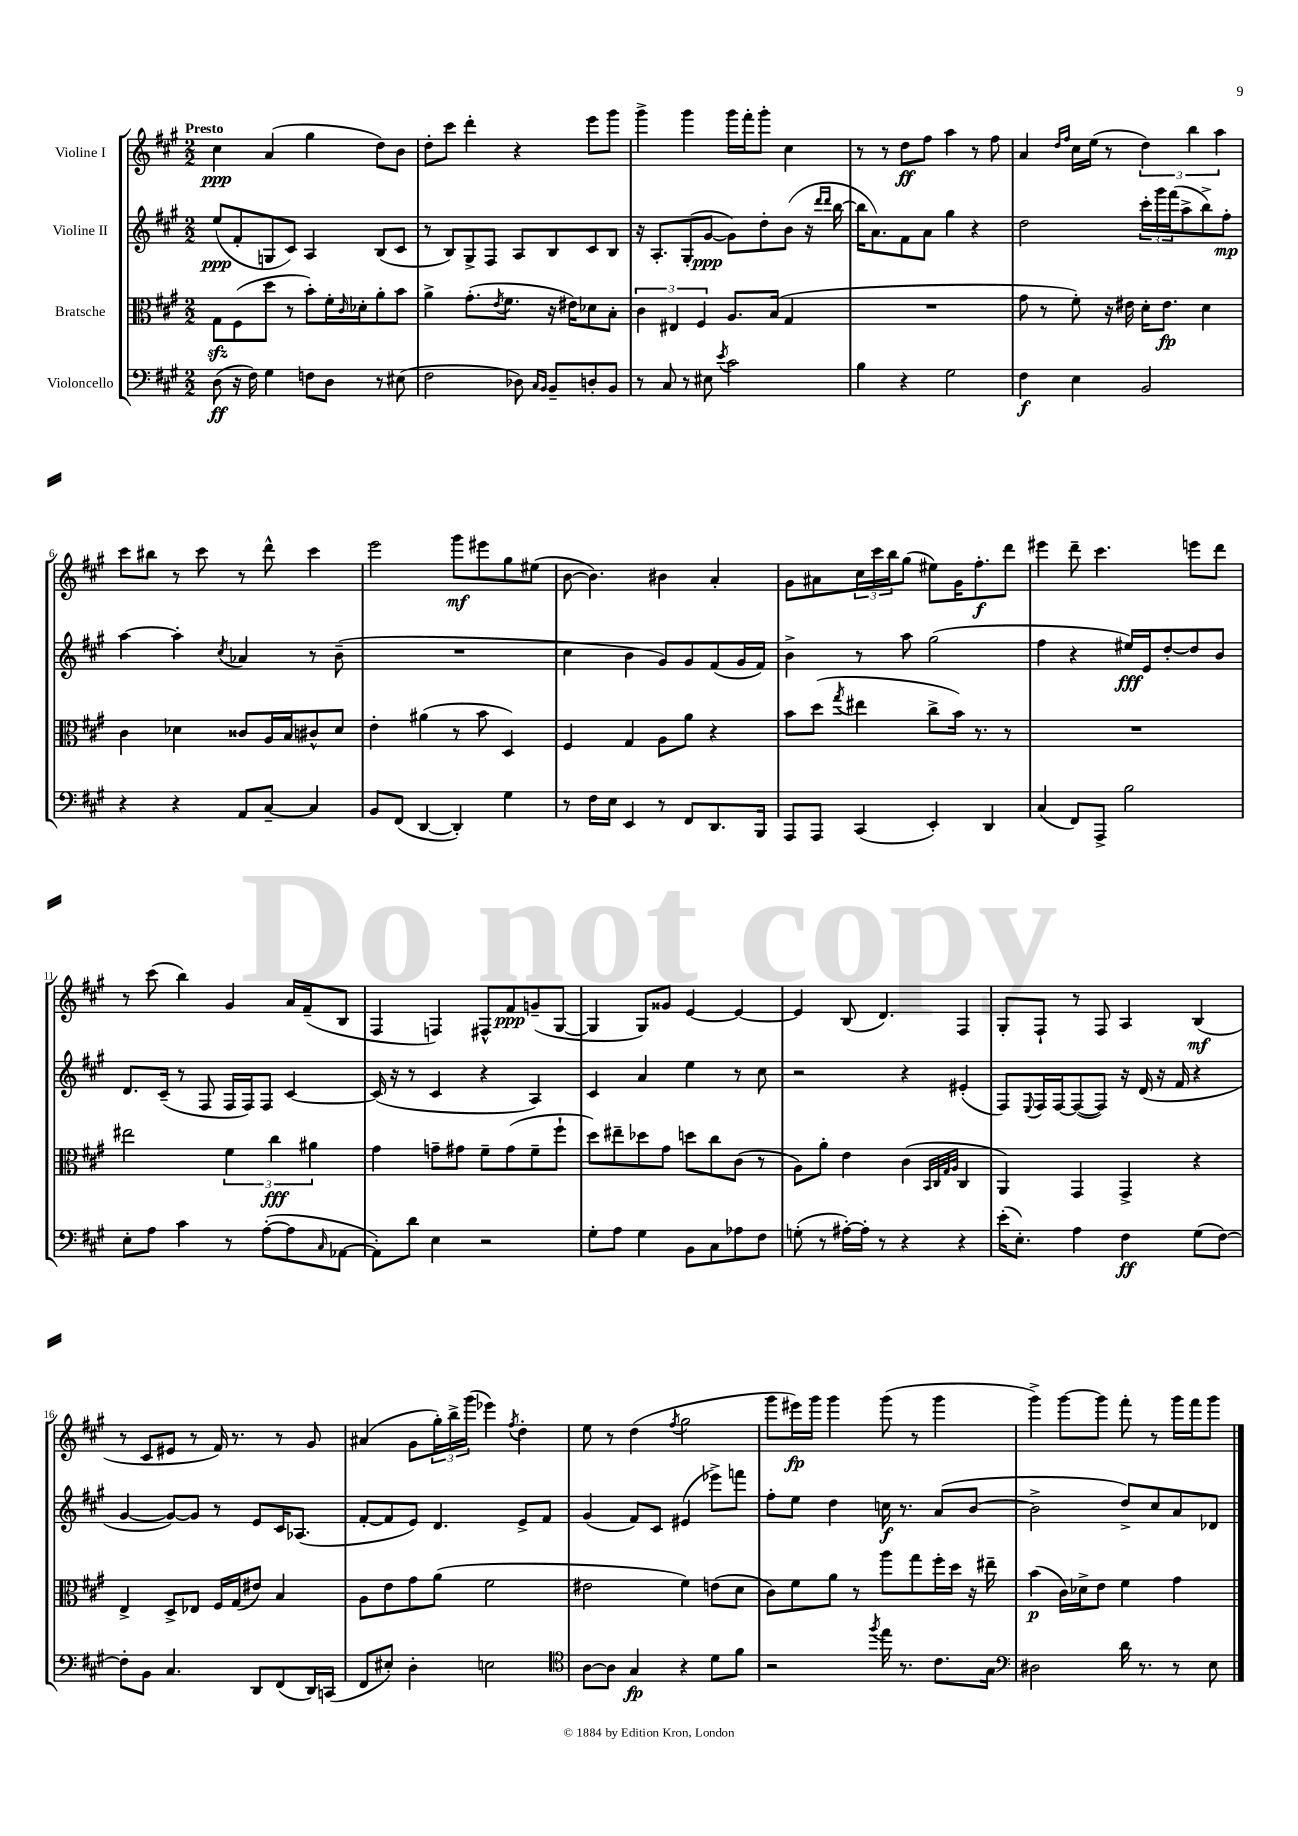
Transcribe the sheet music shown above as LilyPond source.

<<
\new StaffGroup <<
\new Staff = "s0" \with { instrumentName = "Violine I" } {
    \clef treble \key a \major \numericTimeSignature \time 2/2 \tempo "Presto"
    cis''4\ppp a'4( gis''4 d''8) b'8 |
    d''8-. cis'''8 d'''4-. r4 e'''8 gis'''8 |
    gis'''4-> gis'''4 gis'''16 fis'''16-. gis'''8-. cis''4 |
    r8 r8 d''8\ff fis''8 a''4 r8 fis''8 |
    a'4 \grace { d''16 fis''16 } cis''16 e''16( r8 \tuplet 3/2 { d''4) b''4 a''4 } |
    cis'''8 bis''8 r8 cis'''8 r8 d'''8-^ cis'''4 |
    e'''2 gis'''8\mf eis'''8 gis''8 eis''8( |
    b'8~ b'4.) bis'4 a'4-. |
    gis'8 ais'8 \tuplet 3/2 { cis''16 cis'''16 b''16 } gis''8( eis''8) gis'16 fis''8.-.\f d'''8 |
    eis'''4 d'''8-- cis'''4. e'''8 d'''8 |
    r8 cis'''8( b''4) gis'4 a'16 fis'16--( b8 |
    fis4 f4) fis8-^ fis'8\ppp g'8--( gis8~ |
    gis4 gis8) gisis'8 e'4~ e'4~ |
    e'4 b8( d'4.) fis4 |
    gis8-. fis8-! r8 fis8 a4 b4\mf( |
    r8 cis'8 eis'8 r8 fis'16) r8. r8 gis'8 |
    ais'4( gis'8 \tuplet 3/2 { gis''16-.) b''16-> gis'''16( } ees'''4) \acciaccatura { fis''8 } d''4-. |
    e''8 r8 d''4( \acciaccatura { fis''8 } gis''2 |
    gis'''8 eis'''16\fp) gis'''16 gis'''4 gis'''8( r8 gis'''4 |
    gis'''4->) gis'''8~ gis'''8 fis'''8-. r8 gis'''16 fis'''16 gis'''8 \bar "|." |
}
\new Staff = "s1" \with { instrumentName = "Violine II" } {
    \clef treble \key a \major \numericTimeSignature \time 2/2
    e''8\ppp( fis'8-. g8 cis'8) a4 b8( cis'8 |
    r8 b8) gis8-> fis8 a8 b8 cis'8 b8 |
    r16 a8.-. gis8-.( gis'8~\ppp gis'8) d''8-. b'8( r16 \grace { d'''16 d'''16 } b''16~ |
    b''16 a'8.) fis'8 a'8 gis''4 r4 |
    d''2 \tuplet 3/2 { cis'''16-. gis'''16 fis'''16( } a''8-> b''8->) fis''8-.\mp |
    a''4~ a''4-. \acciaccatura { cis''8 } aes'4 r8 b'8--( |
    R1 |
    cis''4 b'4 gis'8) gis'8 fis'8( gis'16 fis'16) |
    b'4-> r8 a''8 gis''2( |
    fis''4 r4 eis''16\fff) e'16 d''8~-. d''8 b'8 |
    d'8. cis'16--( r8 fis8 fis16 fis16) fis8 cis'4~ |
    cis'16( r16 r8 cis'4 r4 a4) |
    cis'4 a'4 e''4 r8 cis''8 |
    r2 r4 eis'4-.( |
    fis8) \appoggiatura { e8 } fis16 fis16~ fis8~( fis8) r16 d'16( r16 fis'16 r4 |
    gis'4~ gis'8~) gis'8 r8 e'8 cis'16 aes8.( |
    fis'8~-. fis'8 e'8) d'4. e'8-> fis'8 |
    gis'4( fis'8) cis'8 eis'4( ees'''8->) f'''8 |
    fis''8-. e''8 d''4 c''16\f r8. a'8( b'8~ |
    b'2-> d''8->) cis''8 a'8 des'8 \bar "|." |
}
\new Staff = "s2" \with { instrumentName = "Bratsche" } {
    \clef alto \key a \major \numericTimeSignature \time 2/2
    gis8\sfz fis8( d''8 r8 b'8-.) fis'16-. \grace { cis'16 } des'16-. a'8-. b'8 |
    a'4-> gis'8.-.( \acciaccatura { e'8 } fis'8. r16 eis'16) des'8 b8-. |
    \tuplet 3/2 { cis'4 eis4 fis4 } a8. b16( gis4 |
    R1 |
    gis'8 r8 fis'8-.) r16 eis'16 d'16-. eis'8.\fp d'4 |
    cis'4 des'4 cisis'8 a16 b16 cis'8-^ des'8 |
    e'4-. ais'4( r8 b'8 d4) |
    fis4 gis4 a8 a'8 r4 |
    b'8 d''8( \acciaccatura { gis''8 } eis''4 cis''8-> b'16) r8. r8 |
    R1 |
    eis''2 \tuplet 3/2 { fis'4 cis''4\fff ais'4 } |
    gis'4 g'8-- gis'8 fis'8-- gis'8( fis'8-- fis''8-! |
    d''8) eis''8-- des''8 gis'8 d''8 cis''8 cis'8( r8 |
    a8) a'8-. e'4 cis'4( \grace { b,32 cis32 gis32 a32 } cis4 |
    a,4) gis,4 gis,4-> r4 |
    e4-> d8-> ees8 fis16 gis16( eis'8) b4 |
    a8 e'8 gis'8 a'8( fis'2 |
    eis'2 fis'4) e'8( d'8 |
    cis'8) fis'8 a'8 r8 a''8 gis''8 fis''16-. d''16 r16 eis''16-- |
    b'4\p( cis'16) des'16-> e'8 fis'4 gis'4 \bar "|." |
}
\new Staff = "s3" \with { instrumentName = "Violoncello" } {
    \clef bass \key a \major \numericTimeSignature \time 2/2
    d8\ff( r16 fis16) gis4 f8 d8 r8 eis8( |
    fis2 des8) \grace { cis16 b,16 } b,8-- d8-. b,8 |
    r8 cis8 r8 eis8 \acciaccatura { e'8 } cis'2 |
    b4 r4 gis2 |
    fis4\f e4 b,2 |
    r4 r4 a,8 cis8~-- cis4 |
    b,8 fis,8( d,4~ d,4-.) gis4 |
    r8 fis16 e16 e,4 r8 fis,8 d,8. b,,16 |
    a,,8 a,,8 cis,4( e,4-.) d,4 |
    cis4( fis,8) a,,8-> b2 |
    e8-. a8 cis'4 r8 a8~-.( a8 \grace { cis16 } aes,8~ |
    aes,8-.) d'8 e4 r2 |
    gis8-. a8 gis4 b,8 cis8 aes8 fis8 |
    g8-.( r8 ais16~-.) ais16-. r8 r4 r4 |
    e'16-.( e8.-.) a4 fis4\ff gis8( fis8~) |
    fis8-. b,8 cis4. d,8 fis,8( d,16) c,16( |
    fis,8 eis8-.) d4-. e2 |
    \clef tenor a8~ a8 gis4\fp r4 d'8 fis'8 |
    r2 \acciaccatura { fis''8 } e''16 r8. cis'8. gis16 |
    \clef bass dis2 d'16 r8. r8 e8 \bar "|." |
}
>>
>>
